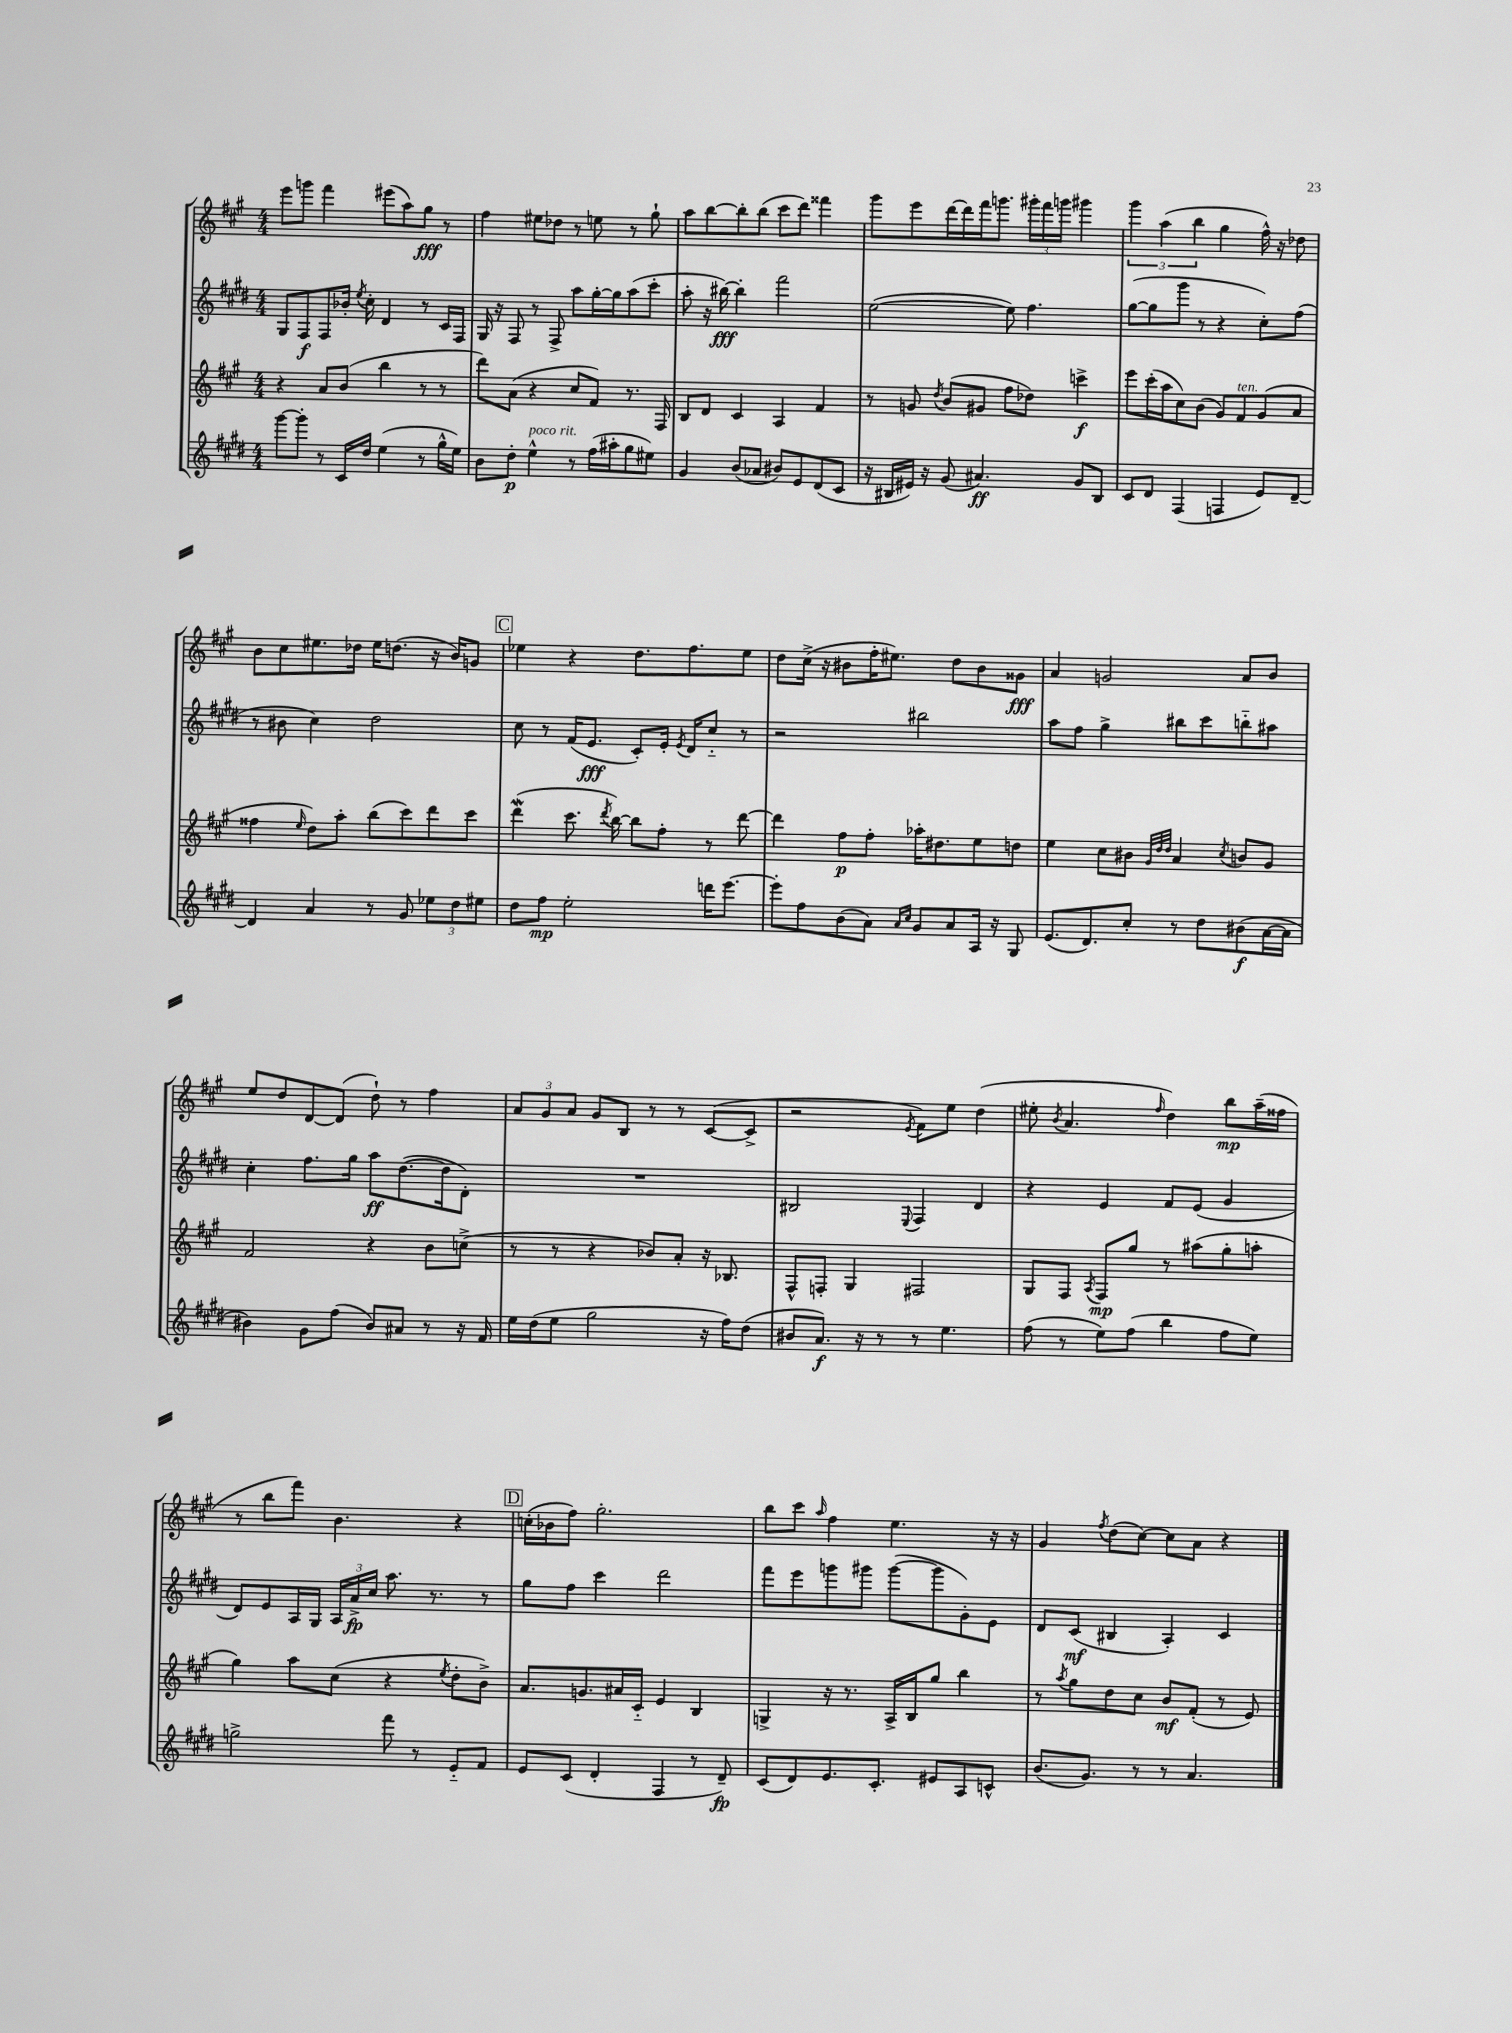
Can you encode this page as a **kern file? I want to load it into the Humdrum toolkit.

**kern	**kern	**kern	**kern
*staff4	*staff3	*staff2	*staff1
*clefG2	*clefG2	*clefG2	*clefG2
*k[f#c#g#d#]	*k[f#c#g#]	*k[f#c#g#d#]	*k[f#c#g#]
*M4/4	*M4/4	*M4/4	*M4/4
[8ggg#\L	4r	8G#/L	8eee\L
8ggg#'\]J	.	8F#/	8ggg\J
8r	8a/L	8F#/	4fff#\
16c#/LL	(8b/J	16b-'/Jk	.
.	.	8qee/	.
16dd#/JJ	.	16cc#'\	.
(4ee\	4bb\	4d#/	(8eee#\L
.	.	.	8aa\)
8r	8r	8r	8gg#\J
16gg#^^\LL	8r	16c#/LL	8r
16ee\JJ)	.	16F#/JJ	.
=	=	=	=
8b\L	8ddd\L)	16G#/	4ff#\
.	.	16r	.
8dd#'\J	(8a\J	8F#/	.
4ee^^\	4r	8r	8ee#\L
.	.	8F#^/	8dd-\J
8r	8cc#/L	8aa\L	8r
(16ff#\LL	8f#/J)	[16gg#'\L	8ee\
16aa#'\J	.	16gg#\]J	.
8gg#\	8.r	(8aa\	8r
8ee#\J)	.	8ccc#'\J	8gg#`\
.	16F#/	.	.
=	=	=	=
4g#/	8B/L	8aa'\	8aa\L
.	8d/J	16r	[8bb\
.	.	[16bb#\)	.
(8b/L	4c#/	4bb#'\]	8bb'\]
8a-/J	.	.	(8bb\J
8b#/L)	4A/	2fff#\	8ccc#\L
8e/	.	.	8ddd\J)
(8d#/	4f#/	.	4fff##\
8c#/J	.	.	.
=	=	=	=
16r	8r	([2ee\	8ggg#\L
16B#/LL	.	.	.
16e#/JJ)	8g/	.	8eee\
16r	.	.	.
.	8qdd/	.	.
(8g#/	(8b/L	.	[16ddd\L
.	.	.	16ddd\]
4.a#/)	8g#/J	.	16fff#\J
.	.	.	8.ggg\J
.	8ff#\L	8ee\])	.
.	8dd-\J)	4.ff#\	24ggg#'\LL
.	.	.	24fff#\
.	.	.	24ggg\JJ
8g#/L	4ccc^\	.	4ggg#\
8B#/J	.	.	.
=	=	=	=
8c#/L	8eee\L	([8gg#\L	6ggg#\
8d#/J	(16ccc#'\L	8gg#\]	.
.	.	.	(6aa\
.	16aa\J	.	.
(4F#/	8cc#\)	8ggg#\J	.
.	.	.	6bb\
.	(8b\J	8r	.
4F/	8g#/L)	4r	4gg#\
.	8f#/	.	.
8e/L)	(8g#/	8cc#'\L)	16ff#^^\)
.	.	.	16r
[8d#~/J	8a/J	(8ff#\J	8dd-\
=	=	=	=
4d#/]	4ff##\	8r	8b\L
.	.	8b#\	8cc#\
.	16qqee/	.	.
4a/	8dd\L)	4cc#\)	8.ee#\
.	8aa'\J	.	.
.	.	.	16dd-\Jk
8r	(8bb\L	2dd#\	16ee#\LK
.	.	.	(8.dd\J
8g#/	8ccc#\)	.	.
12ee-\L	8ddd\	.	16r
.	.	.	16b/LK)
12dd#\	.	.	.
.	8ccc#\J	.	8g/J
12ee#\J	.	.	.
=	=	=	=
8dd#\L	(4ddd\	8cc#\	4ee-\
8ff#\J	.	8r	.
2ee'\	8.ccc#\	(16f#/LK	4r
.	.	8.e/J	.
.	8qddd/	.	.
.	[16bb\)	.	.
.	8bb\]L	8c#'/L)	8.dd\L
.	8ff#'\J	16e'/Jk	.
.	.	8qe/	.
.	.	16d#/LK	8.ff#\
16ddd\LK	8r	8cc#'~/J	.
[8.eee\J	.	.	.
.	[8ddd\	8r	8ee-\J
=	=	=	=
8eee'\]L	4ddd\]	2r	8dd\L
8ff#\	.	.	(16cc#^\Jk
.	.	.	16r
(8b\	8ff#\L	.	8b#\L
8a\J)	8ff#'\J	.	16ff#'\K
.	.	.	8.ee#\J)
16qqa/LL	.	.	.
16qqcc#/JJ	.	.	.
8g#/L	16aa-'\LK	2bb#\	.
.	8.dd#\	.	.
8a/	.	.	8dd\L
16A/Jk	8ee\	.	8b#\
16r	.	.	.
8G#/	8dd\J	.	8g##\J
=	=	=	=
(8.e/L	4ee\	8aa\L	4a/
.	.	8ff#\J	.
8.d#/)	.	.	.
.	8cc#\L	4gg#^\	2g/
8cc#'/J	8b#\J	.	.
.	32qqg#/LLL	.	.
.	32qqdd/	.	.
.	32qqdd/JJJ	.	.
8r	4a/	8bb#\L	.
8dd#\L	.	8ccc#\	.
.	8qcc#/	.	.
(8b#\	8b/L	8bb'~\	8a/L
[16a\L	8g#/J	8aa#\J	8b/J
16a\]JJ	.	.	.
=	=	=	=
4b#\)	2f#/	4cc#'\	8ee/L
.	.	.	8dd/
8g#\L	.	8.ff#\L	[8d/
(8ff#\J	.	.	(8d/]J
.	.	16gg#\Jk	.
8b#/L)	4r	8aa\L	8dd`\)
8a#/J	.	([8.dd#\	8r
8r	8b\L	.	4ff#\
.	.	16dd#\]k	.
16r	(8cc^\J	8d#'\J)	.
16f#/	.	.	.
=	=	=	=
16ee\LL	8r	1r	12a/L
(16dd#\J	.	.	.
.	.	.	12g#/
8ee\J	8r	.	.
.	.	.	12a/J
2gg#\	4r	.	8g#/L
.	.	.	8B/J
.	8b-/L)	.	8r
.	8a'/J	.	8r
16r	16r	.	([8c#/L
16ff#\LK)	8.B-/	.	.
(8dd#\J	.	.	8c#^/]J
=	=	=	=
8b#/L	8F#^^/L	2B#/	2r
8.a/J)	8F'/J	.	.
.	4G#/	.	.
16r	.	.	.
8r	.	.	.
.	.	8qqE/	8qe/
8r	2F#/	4F#/	8f#\L)
4.ee\	.	.	8ee\J
.	.	4d#/	(4dd\
=	=	=	=
(8ff#\	8G#/L	4r	8ee#'\
.	.	.	8qb/
8r	8F#/J	.	4.a/
.	8qA/	.	.
8ee\L)	8F#/L	4e/	.
(8ff#\J	8gg#/J	.	.
.	.	.	16qqff#/
4bb\	8r	8f#/L	4dd\)
.	(8aa#\L	(8e/J	.
8ff#\L	8gg#'\	4g#/	8bb\L
8ee\J)	8aa'\J	.	(16aa~\L
.	.	.	16ff##\JJ
=	=	=	=
2gg^\	4gg#\)	8d#/L)	8r
.	.	8e/	8bb\L
.	8aa\L	16A/L	8fff#\J)
.	.	16G#/JJ	.
.	(8cc#\J	24A/LL	4.b\
.	.	24a^/	.
.	.	24cc#/JJ	.
8fff#\	4r	8.aa\	.
8r	.	.	.
.	.	8.r	.
.	8qee/	.	.
8e'~/L	8dd'\L	.	4r
8f#/J	8b^\J)	8r	.
=	=	=	=
8e/L	8.a/L	8gg#\L	(16cc'\LL
.	.	.	16b-\J
(8c#/J	.	8ff#\J	8ff#\J)
.	8.g/	.	.
4d#'/	.	4ccc#\	2.gg#'\
.	16a#/L	.	.
.	16c#'~/JJ	.	.
4F#/	4e/	2ddd#\	.
8r	4B/	.	.
8d#~/)	.	.	.
=	=	=	=
(8c#/L	4G^/	8fff#\L	8bb\L
8d#/)	.	8eee\	8ccc#\J
.	.	.	16qqaa/
8.e/	16r	8ggg\	4ff#\
.	8.r	.	.
.	.	8ggg#\J	.
8.c#'/J	.	.	.
.	16A^/LL	([8ggg#\L	4.ee\
.	16B/J	.	.
8e#/L	8gg#/J	8ggg#\]	.
8A/	4bb\	8g#'\)	.
8c^^/J	.	8e\J	16r
.	.	.	16r
=	=	=	=
(8.b/L	8r	8d#/L	4g#/
.	8qaa/	.	.
.	8gg#\L	(8c#/J	.
8.g#/J)	.	.	.
.	.	.	8qff#/
.	8dd\	4B#/	(8dd\L
8r	8cc#\J	.	[8cc#\J)
8r	8b/L	4A'/)	8cc#\]L
4.a/	(8f#'/J	.	8a\J
.	8r	4c#/	4r
.	8e/)	.	.
==	==	==	==
*-	*-	*-	*-
